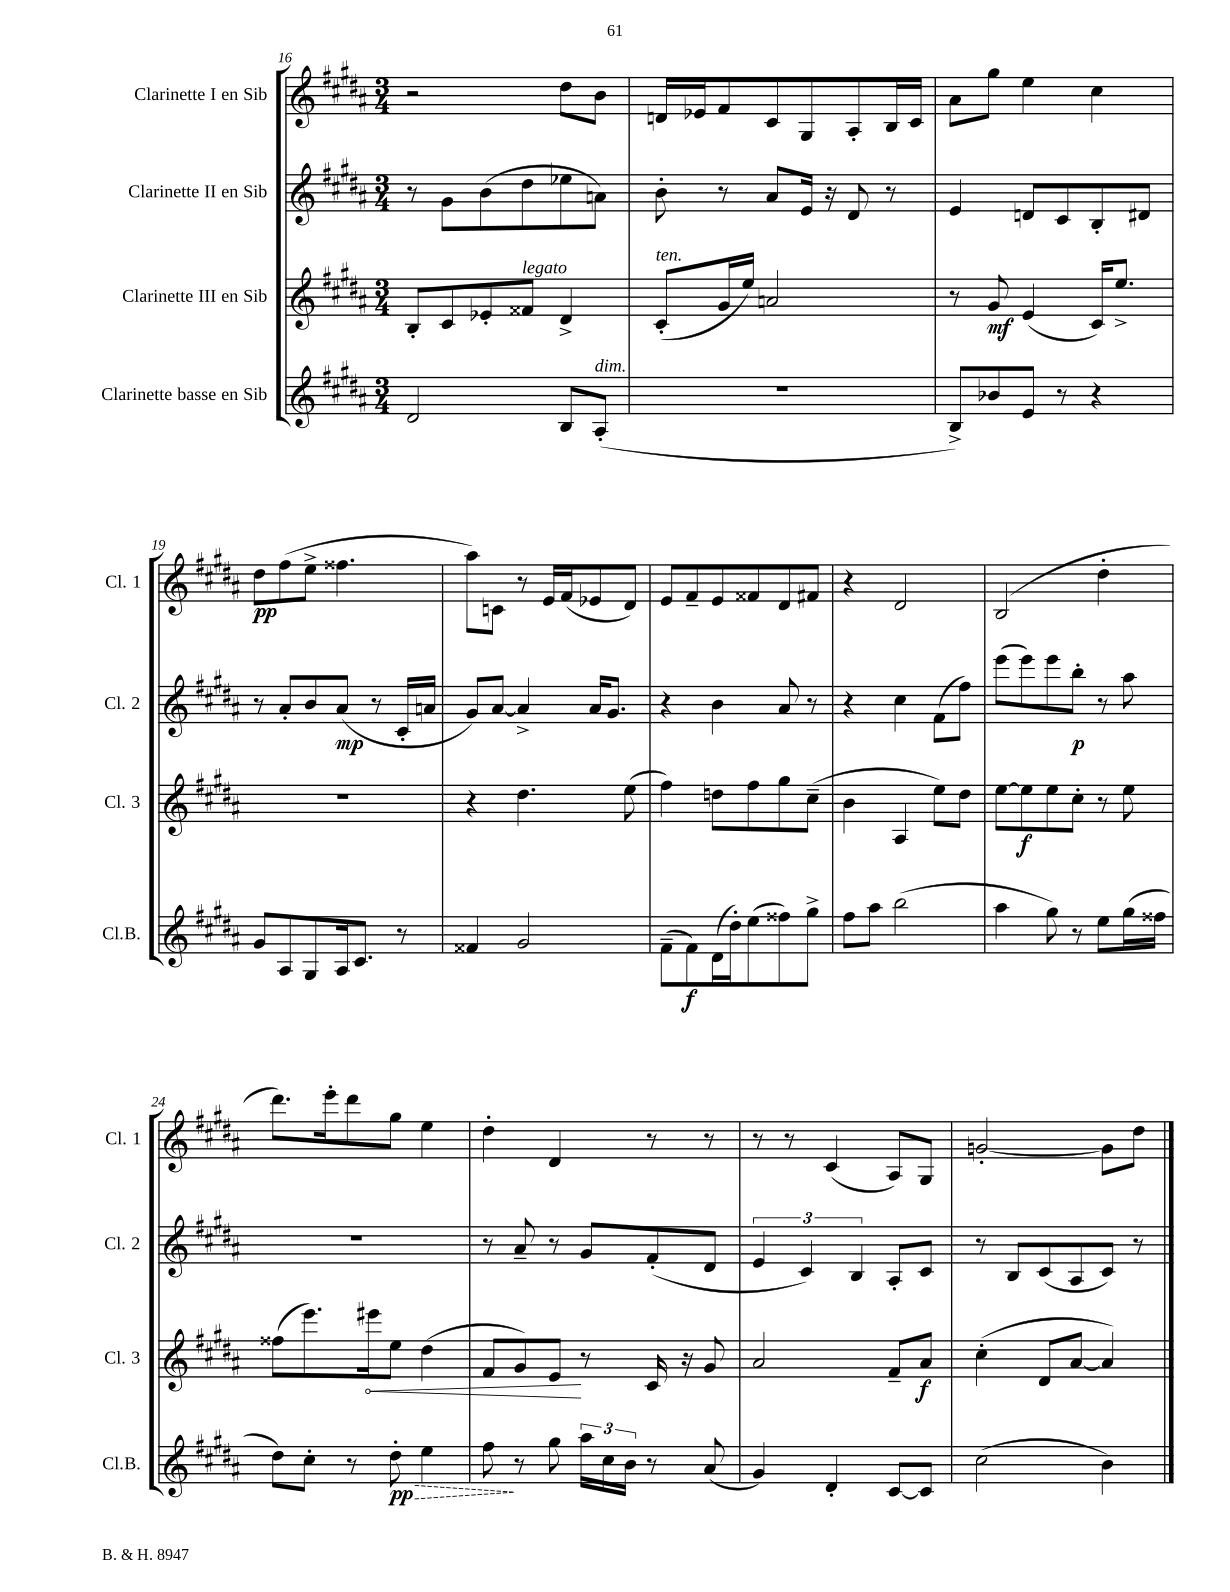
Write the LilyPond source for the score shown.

<<
\new StaffGroup <<
\new Staff = "s0" \with { instrumentName = "Clarinette I en Sib" shortInstrumentName = "Cl. 1" } {
    \clef treble \key b \major \numericTimeSignature \time 3/4
    \autoBeamOff r2 dis''8[ b'8] |
    d'16[ ees'16 fis'8 cis'8 gis8 ais8-. b16 cis'16] |
    ais'8[ gis''8] e''4 cis''4 |
    dis''8[\pp fis''8( e''8]-> fisis''4. |
    ais''8[) c'8] r8 e'16[ fis'16( ees'8 dis'8]) |
    e'8[ fis'8-- e'8 fisis'8 dis'8 fis'8] |
    r4 dis'2 |
    b2( dis''4-. |
    dis'''8.[) e'''16-. dis'''8 gis''8] e''4 |
    dis''4-. dis'4 r8 r8 |
    r8 r8 cis'4( ais8[) gis8] |
    g'2~-. g'8[ dis''8] \bar "|." |
}
\new Staff = "s1" \with { instrumentName = "Clarinette II en Sib" shortInstrumentName = "Cl. 2" } {
    \clef treble \key b \major \numericTimeSignature \time 3/4
    \autoBeamOff r8 gis'8[ b'8( dis''8 ees''8 a'8]) |
    b'8-. r8 ais'8[ e'16] r16 dis'8 r8 |
    e'4 d'8[ cis'8 b8-. dis'8] |
    r8 ais'8[-. b'8 ais'8]\mp( r8 cis'16[-. a'16] |
    gis'8[) ais'8]~ ais'4-> ais'16[ gis'8.] |
    r4 b'4 ais'8 r8 |
    r4 cis''4 fis'8[( fis''8]) |
    e'''8[( e'''8) e'''8 b''8]-.\p r8 ais''8 |
    R2. |
    r8 ais'8-- r8 gis'8[ fis'8-.( dis'8] |
    \tuplet 3/2 { e'4 cis'4) b4 } ais8[-. cis'8] |
    r8 b8[ cis'8( ais8 cis'8]) r8 \bar "|." |
}
\new Staff = "s2" \with { instrumentName = "Clarinette III en Sib" shortInstrumentName = "Cl. 3" } {
    \clef treble \key b \major \numericTimeSignature \time 3/4
    \autoBeamOff b8[-. cis'8 ees'8-. fisis'8]^\markup { \italic "legato" } dis'4-> |
    cis'8[-.^\markup { \italic "ten." }( gis'16 e''16]) a'2 |
    r8 gis'8\mf e'4( cis'16[) e''8.]-> |
    R2. |
    r4 dis''4. e''8( |
    fis''4) d''8[ fis''8 gis''8 cis''8]--( |
    b'4 ais4 e''8[) dis''8] |
    e''8[~ e''8\f e''8 cis''8]-. r8 e''8 |
    fisis''8[( e'''8.) \once \override Hairpin.circled-tip = ##t eis'''16\< e''8] dis''4( |
    fis'8[ gis'8) e'8]\! r8 cis'16 r16 gis'8 |
    ais'2 fis'8[-- ais'8]\f |
    cis''4-.( dis'8[ ais'8]~ ais'4) \bar "|." |
}
\new Staff = "s3" \with { instrumentName = "Clarinette basse en Sib" shortInstrumentName = "Cl.B." } {
    \clef treble \key b \major \numericTimeSignature \time 3/4
    \autoBeamOff dis'2 b8[ ais8]-.^\markup { \italic "dim." }( |
    R2. |
    b8[->) bes'8 e'8] r8 r4 |
    gis'8[ ais8 gis8 ais16 cis'8.] r8 |
    fisis'4 gis'2 |
    fis'8[--( fis'8\f) dis'16( dis''16-.) e''8( fisis''8) gis''8]-> |
    fis''8[ ais''8] b''2( |
    ais''4 gis''8) r8 e''8[ gis''16( fisis''16] |
    dis''8[) cis''8]-. r8 \once \override Hairpin.style = #'dashed-line dis''8-.\pp\> e''4 |
    fis''8\! r8 gis''8 \tuplet 3/2 { ais''16[ cis''16 b'16] } r8 ais'8( |
    gis'4) dis'4-. cis'8[~ cis'8] |
    cis''2( b'4) \bar "|." |
}
>>
>>
\layout { \context { \Score currentBarNumber = #16 } }
